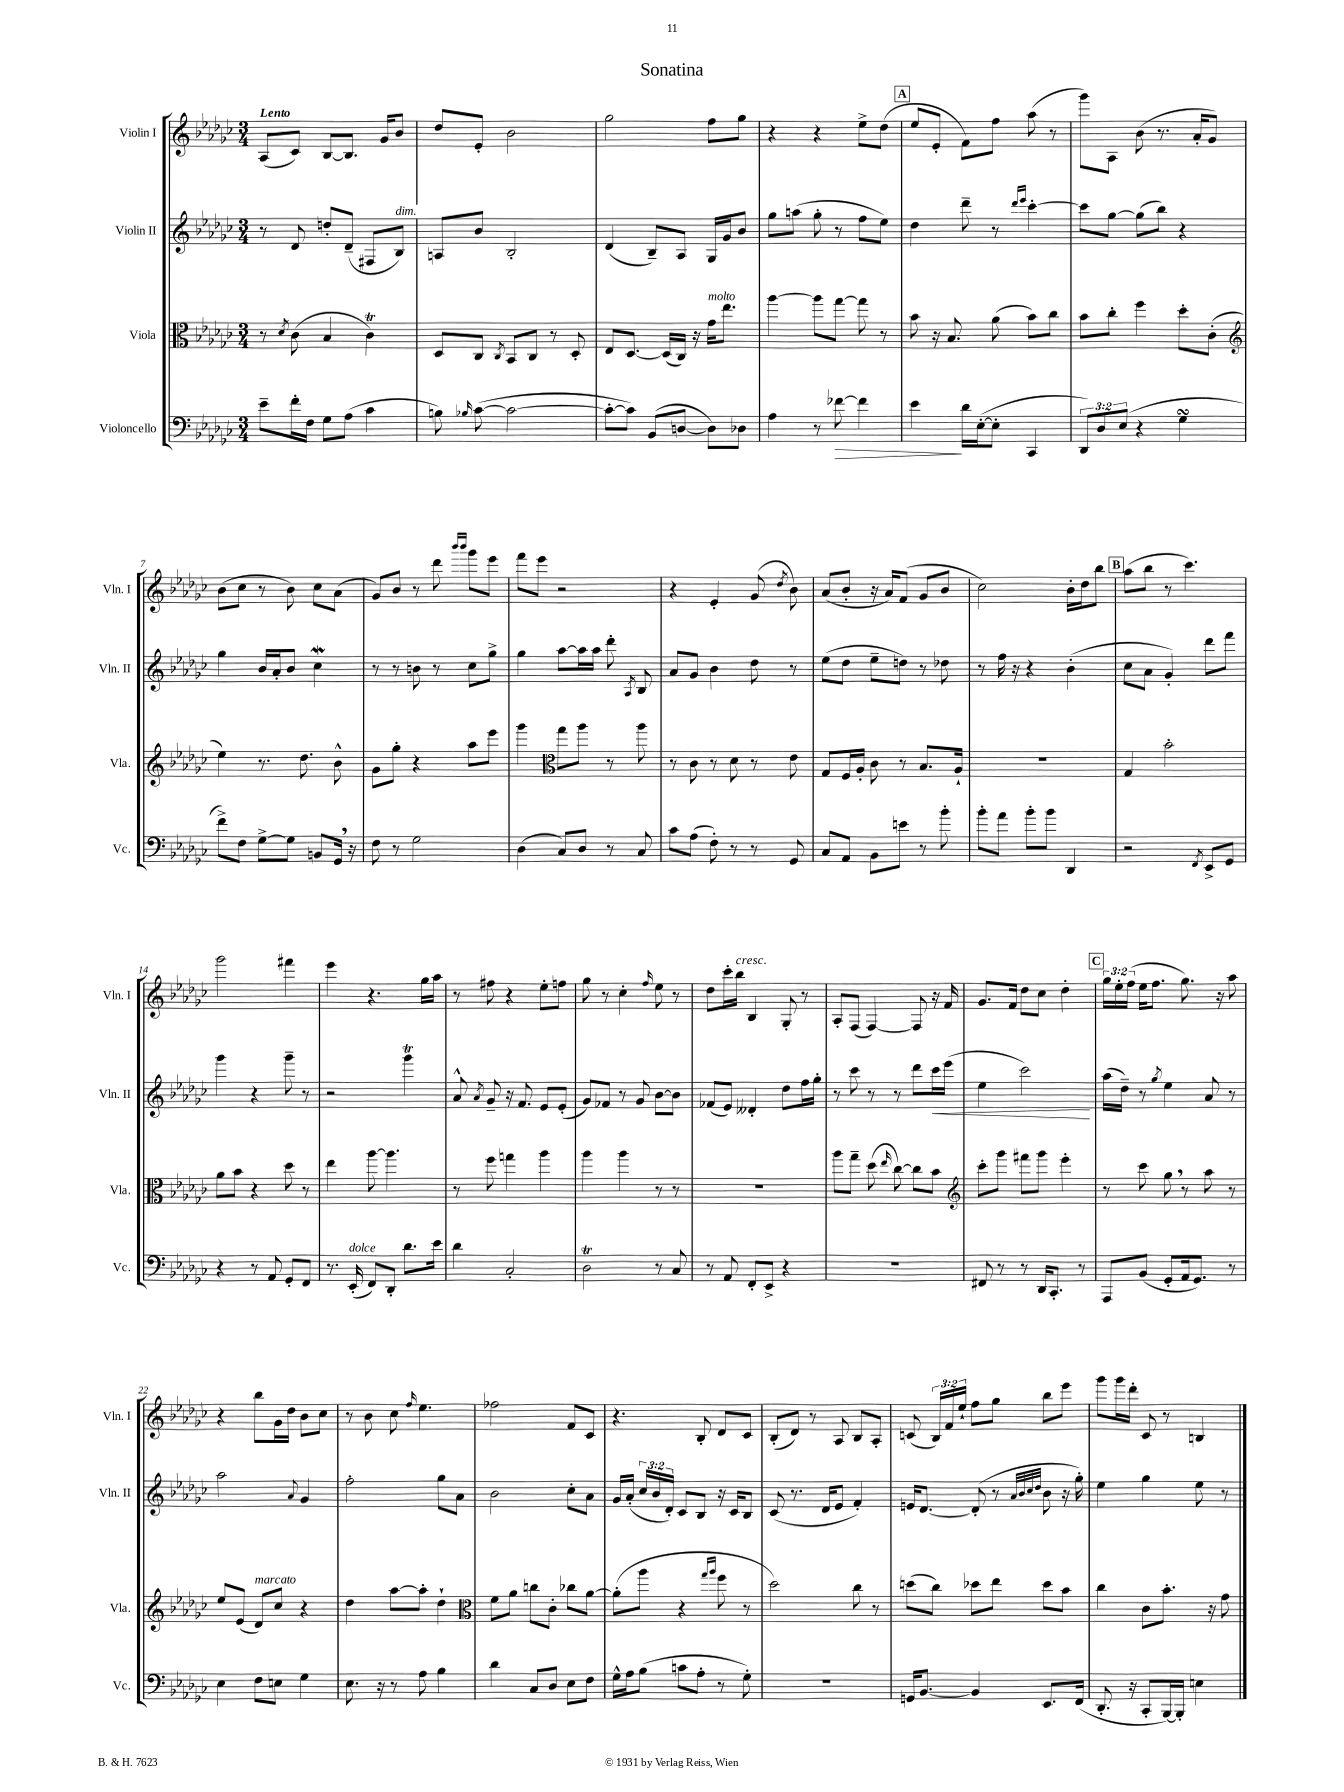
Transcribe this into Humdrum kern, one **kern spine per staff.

**kern	**dynam	**kern	**kern	**dynam	**kern
*part4	*part4	*part3	*part2	*part2	*part1
*staff4	*staff4	*staff3	*staff2	*staff2	*staff1
*I"Violoncello	*	*I"Viola	*I"Violin II	*	*I"Violin I
*I'Vc.	*	*I'Vla.	*I'Vln. II	*	*I'Vln. I
*clefF4	*	*clefC3	*clefG2	*	*clefG2
*k[b-e-a-d-g-c-]	*	*k[b-e-a-d-g-c-]	*k[b-e-a-d-g-c-]	*	*k[b-e-a-d-g-c-]
*M3/4	*	*M3/4	*M3/4	*	*M3/4
=1	=1	=1	=1	=1	=1
!	!	!	!	!	!LO:TX:a:B:t=Lento
8e-~\L	.	8r	8r	.	(8A-/L
.	.	8qd-/	.	.	.
16f'\L	.	(8c-\	8d-/	.	8c-/J)
16F\JJ	.	.	.	.	.
8G-\L	.	4B-/	8ddn'/L	.	[8B-/L
(8A-\J	.	.	(8d-~/J	.	8.B-/J]
4c-\	.	4c-T\)	8F#X/L	.	.
.	.	.	.	.	16g-/KL
!	!	!	!LO:TX:a:i:t=dim.	!	!
.	.	.	8B-/J)	.	8b-/J
=2	=2	=2	=2	=2	=2
8Bn\)	.	8D-/L	8An/L	.	8dd-/L
16qqB-X/	.	.	.	.	.
([8c-\	.	8C-/J	8b-/J	.	8e-'/J
.	.	8qC-/	.	.	.
2c-\_	.	8BB-/L	2B-'/	.	2b-\
.	.	8C-/J	.	.	.
.	.	8r	.	.	.
.	.	8D-'/	.	.	.
=3	=3	=3	=3	=3	=3
8c-'\L_	.	8E-/L	(4d-/	.	2gg-\
8c-\J])	.	[8.D-/J	.	.	.
(8BB-/L	.	.	8B-~/L)	.	.
.	.	(16D-/LL]	.	.	.
[8Dn/J	.	16C-/JJ)	8A-/J	.	.
.	.	16r	.	.	.
!	!	!LO:TX:a:i:t=molto	!	!	!
8D\L])	.	16g-\KL	16G-/LL	.	8ff\L
.	.	8.ee-\J	16g-/J	.	.
8D-X\J	.	.	8b-/J	.	8gg-\J
=4	=4	=4	=4	=4	=4
4A-\	.	[4aa-\	8gg-\L	.	4r
.	.	.	(8aan\J	.	.
8r	.	8aa-\L]	8gg-'\	.	4r
!	!LO:HP:b	!	!	!	!
[8f-X\	>	[8gg-\J	8r	.	.
4f-\]	.	8gg-\]	8ff\L	.	8ee-^\L
.	.	8r	8ee-\J)	.	(8dd-\J
!!LO:REH:place=s1:t=A
=5	=5	=5	=5	=5	=5
4e-\	.	8b-\	4dd-\	.	8ee-/L
.	.	16r	.	.	8e-'/J
.	.	8.B-/	.	.	.
16d-\LL	]	.	8ddd-~\	.	8f\L)
([16E-'\J	.	.	.	.	.
8E-'\J]	.	(8a-\	8r	.	8ff\J
.	.	.	16qqddd-/LL	.	.
.	.	.	16qqeee-/JJ	.	.
4CC-/	.	8b-\L)	[4ccc-'\	.	(8aa-\
.	.	8cc-\J	.	.	8r
=6	=6	=6	=6	=6	=6
12DD-/L)	.	8b-\L	8ccc-\L]	.	8ggg-\L)
12D-/	.	.	.	.	.
.	.	8cc-'\J	[8gg-\J	.	8A-\J
(12E-/J	.	.	.	.	.
4r	.	4ff\	(8gg-\L]	.	(8b-\
.	.	.	8bb-\J)	.	8.r
4G-sSSs\	.	8dd-'\L	4r	.	.
.	.	.	.	.	16a-'/KL
.	.	(8c-'\J	.	.	8g-/J)
!!LO:LB:g=z
=7	=7	=7	=7	=7	=7
*	*	*clefG2	*	*	*
8f^\L)	.	4ee-\)	4gg-\	.	(8b-\L
8F\J	.	.	.	.	8cc-\J
[8G-^\L	.	8.r	16b-/LL	.	8r
.	.	.	16a-'/J	.	.
8G-\J]	.	.	8b-/J	.	8b-\)
.	.	8.dd-\	.	.	.
8BBn/L	.	.	4cc-w\	.	8cc-\L
16GG-,/Jk	.	8b-^^\	.	.	(8a-\J
16r	.	.	.	.	.
=8	=8	=8	=8	=8	=8
8F\	.	8g-\L	8r	.	8g-/L)
8r	.	8gg-'\J	8r	.	8b-/J
2G-\	.	4r	8bn\	.	8r
.	.	.	8r	.	8ddd-\
.	.	.	.	.	16qqbbb-/LL
.	.	.	.	.	16qqbbb-/JJ
.	.	8aa-\L	8cc-\L	.	8ggg-\L
.	.	8eee-\J	8gg-^\J	.	8eee-\J
=9	=9	=9	=9	=9	=9
(4D-\	.	4ggg-\	4gg-\	.	8fff\L
.	.	.	.	.	8eee-\J
*	*	*clefC3	*	*	*
8C-/L)	.	8gg-\L	[8aa-\L	.	2r
8D-/J	.	8aa-\J	16aa-\L]	.	.
.	.	.	16aa-\JJ	.	.
8r	.	8r	8ddd-'\	.	.
.	.	.	8qA-/	.	.
8C-/	.	8aa-\	8B-/	.	.
=10	=10	=10	=10	=10	=10
8c-\L	.	8r	8a-/L	.	4r
(8A-\J	.	8c-\	8g-/J	.	.
8F'\)	.	8r	4b-\	.	4e-'/
8r	.	8d-\	.	.	.
8r	.	8r	8dd-\	.	(8g-/
.	.	.	.	.	8qdd-/
8GG-/	.	8e-\	8r	.	8b-\)
=11	=11	=11	=11	=11	=11
8C-/L	.	8G-/L	(8ee-\L	.	(8a-/L
8AA-/J	.	16F/L	8dd-\J	.	8b-'/J
.	.	16A-'/JJ	.	.	.
8BB-\L	.	8c-\	8ee-~\L	.	16r
.	.	.	.	.	16a-/KL)
8en\J	.	8r	8ddn\J)	.	(8f/J
8r	.	8.B-/L	8r	.	8g-/L
8b-'\	.	.	8dd-X\	.	8b-/J
.	.	16A-`/Jk	.	.	.
=12	=12	=12	=12	=12	=12
8b-'\L	.	2.r	8r	.	2cc-\)
8a-\J	.	.	16ff\	.	.
.	.	.	16r	.	.
8b-'\L	.	.	4r	.	.
8b-\J	.	.	.	.	.
4DD-/	.	.	(4b-'\	.	16b-'\LL
.	.	.	.	.	16dd-\J
.	.	.	.	.	8bb-\J
!!LO:REH:place=s1:t=B
=13	=13	=13	=13	=13	=13
2r	.	4G-/	8cc-\L	.	(8aa-\L
.	.	.	8a-\J	.	8bb-\J
.	.	2b-'\	4g-'/)	.	8r
.	.	.	.	.	4.ccc-\)
8qFF/	.	.	.	.	.
8EE-^/L	.	.	8ddd-\L	.	.
8GG-/J	.	.	8fff\J	.	.
!!LO:LB:g=z
=14	=14	=14	=14	=14	=14
4r	.	8a-\L	4ggg-\	.	2ggg-\
.	.	8b-\J	.	.	.
8r	.	4r	4r	.	.
8AA-/	.	.	.	.	.
8GG-'/L	.	8dd-\	8ggg-~\	.	4fff#X\
8FF/J	.	8r	8r	.	.
=15	=15	=15	=15	=15	=15
8.r	.	4ee-\	2r	.	4eee-\
!LO:TX:a:i:t=dolce	!	!	!	!	!
(16EE-'/	.	.	.	.	.
8FF/L)	.	[8aa-\	.	.	4.r
8DD-'/J	.	4.aa-\]	.	.	.
8.d-\L	.	.	4ggg-T\	.	.
.	.	.	.	.	16gg-\LL
16e-\Jk	.	.	.	.	16aa-\JJ
=16	=16	=16	=16	=16	=16
4d-\	.	8r	8a-^^/	.	8r
.	.	.	8qa-/	.	.
.	.	8ff\	8g-~/	.	8ff#X\
2C-'/	.	4ggn\	16r	.	4r
.	.	.	8.f/	.	.
.	.	4aa-\	8e-/L	.	8ee-'\L
.	.	.	(8e-'/J	.	8ffn\J
=17	=17	=17	=17	=17	=17
2D-T\	.	4aa-\	8g-/L)	.	8gg-\
.	.	.	8f-X/J	.	8r
.	.	4aa-\	8r	.	4cc-'\
.	.	.	8g-/	.	.
.	.	.	.	.	16qqff/
8r	.	8r	[8b-\L	.	8ee-\
8C-/	.	8r	8b-\J]	.	8r
=18	=18	=18	=18	=18	=18
8r	.	2.r	(8f-X/L	.	8dd-\L
8AA-/	.	.	8e-/J)	.	16ccc-'\L
!	!	!	!	!	!LO:TX:a:i:t=cresc.
.	.	.	.	.	16bb-\JJ
8FF'/L	.	.	4d--X'/	.	4B-/
8EE-^/J	.	.	.	.	.
4r	.	.	8dd-\L	.	8G-'/
.	.	.	16ff\L	.	8r
.	.	.	16gg-'\JJ	.	.
=19	=19	=19	=19	=19	=19
2.r	.	8aa-\L	8r	.	8A-'/L
.	.	8gg-~\J	8ccc-\	.	(8F/J
.	.	(8dd-\	8r	.	[4F/)
.	.	16qqee-/	.	.	.
.	.	[8cc-\)	8r	.	.
.	.	8cc-\L]	8ddd-\L	.	8F/]
!	!	!	!	!LO:HP:b	!
.	.	8b-\J	16ccc-\L	<	16r
.	.	.	(16eee-\JJ	.	16f/
=20	=20	=20	=20	=20	=20
*	*	*clefG2	*	*	*
8FF#X/	.	8ccc-'\L	4ee-\	.	8.g-/L
8r	.	8ggg-\J	.	.	.
.	.	.	.	.	16f/Jk
8r	.	8fff#X\L	2ccc-\)	.	8dd-\L
16DD-/KL	.	8ggg-\J	.	.	8cc-\J
8.CC-'/J	.	.	.	.	.
.	.	4eee-'\	.	.	4dd-'\
8r	.	.	.	.	.
.	.	.	.	[	.
!!LO:REH:place=s1:t=C
=21	=21	=21	=21	=21	=21
8AAA-/L	.	8r	(16aa-\LL	.	24gg-\LL
.	.	.	.	.	24ee-'\
.	.	.	16dd-~\JJ)	.	.
.	.	.	.	.	(24ff\JJ
(8BB-/J	.	8ccc-\	8r	.	16ee-\KL
.	.	.	.	.	8.ff\J
.	.	.	8qgg-/	.	.
8GG-'/L	.	8gg-,\	4ee-\	.	.
16AA-/k	.	8r	.	.	8.gg-\)
8.GG-/J)	.	.	.	.	.
.	.	8aa-\	8a-/	.	.
.	.	.	.	.	16r
8r	.	8r	8r	.	8aa-\
!!LO:LB:g=z
=22	=22	=22	=22	=22	=22
4E-\	.	8ee-/L	2aa-\	.	4r
.	.	(8e-/J	.	.	.
!	!	!LO:TX:a:i:t=marcato	!	!	!
8F\L	.	8d-/L)	.	.	8bb-\L
8En\J	.	8cc-/J	.	.	16g-\L
.	.	.	.	.	16dd-\JJ
.	.	.	8qqa-/	.	.
4G-\	.	4r	4g-/	.	8b-\L
.	.	.	.	.	8cc-\J
=23	=23	=23	=23	=23	=23
8.E-\	.	4dd-\	2ff'\	.	8r
.	.	.	.	.	8b-\
16r	.	.	.	.	.
8r	.	[8aa-\L	.	.	8cc-\
.	.	.	.	.	16qqff/
8A-\	.	8aa-'\J]	.	.	4.ee-\
4B-\	.	4dd-`\	8gg-\L	.	.
.	.	.	8a-\J	.	.
=24	=24	=24	=24	=24	=24
*	*	*clefC3	*	*	*
4d-\	.	8f\L	2b-\	.	2ff-X\
.	.	8a-\J	.	.	.
8C-/L	.	8ccn\L	.	.	.
8D-/J	.	8c-'\J	.	.	.
8E-\L	.	8cc-X\L	8cc-'\L	.	8f/L
8F\J	.	[8a-\J	8a-\J	.	8c-/J
=25	=25	=25	=25	=25	=25
16G-^^\LL	.	(8a-'\L]	16g-/LL	.	4.r
16A-\J	.	.	(16a-'/JJ	.	.
(8B-\J	.	8aa-\J	24cc-/LL	.	.
.	.	.	24b-/	.	.
.	.	.	24d-'/JJ)	.	.
8cn\L	.	4r	8c-/L	.	.
8A-'\J	.	.	8B-/J	.	8B-'/
.	.	16qqgg-/LL	.	.	.
.	.	16qqaa-/JJ	.	.	.
8r	.	8ff\	16r	.	8d-/L
.	.	.	16c-/KL	.	.
8G-'\)	.	8r	8B-/J	.	8c-/J
=26	=26	=26	=26	=26	=26
2.r	.	2dd-\)	(8c-/	.	(8B-'/L
.	.	.	8.r	.	8d-/J)
.	.	.	.	.	8r
.	.	.	16d-/KL	.	.
.	.	.	8e-/J	.	8A-/
.	.	8cc-\	4f'/)	.	8B-/L
.	.	8r	.	.	8A-'/J
=27	=27	=27	=27	=27	=27
16GGn/KL	.	(8ddn\L	16en/KL	.	(8cn/
[8.BB-/J	.	.	[8.d-/J	.	.
.	.	8cc-\J)	.	.	24B-/LL)
.	.	.	.	.	24f/
.	.	.	.	.	24ee-`/JJ
4BB-/]	.	8dd-X\L	(8d-'/]	.	8ff\L
.	.	8ee-\J	8r	.	8gg-\J
.	.	.	32qqa-/LLL	.	.
.	.	.	32qqb-/	.	.
.	.	.	32qqcc-/	.	.
.	.	.	32qqdd-/JJJ	.	.
8.EE-/L	.	8dd-\L	8b-\	.	8bb-\L
.	.	8b-\J	16r	.	8eee-\J
(16FF/Jk	.	.	16gg-'\)	.	.
=28	=28	=28	=28	=28	=28
8.DD-'/	.	4cc-\	4ee-\	.	8ggg-\L
.	.	.	.	.	16ggg-\L
16r	.	.	.	.	16ddd-'\JJ
8CC-'/L	.	8c-\L	4gg-\	.	8c-/
[16BBB-/L)	.	8.b-'\J	.	.	8r
16BBB-'/JJ]	.	.	.	.	.
4En\	.	.	8ee-\	.	4Bn/
.	.	16r	.	.	.
.	.	8g-\	8r	.	.
==	==	==	==	==	==
*-	*-	*-	*-	*-	*-
